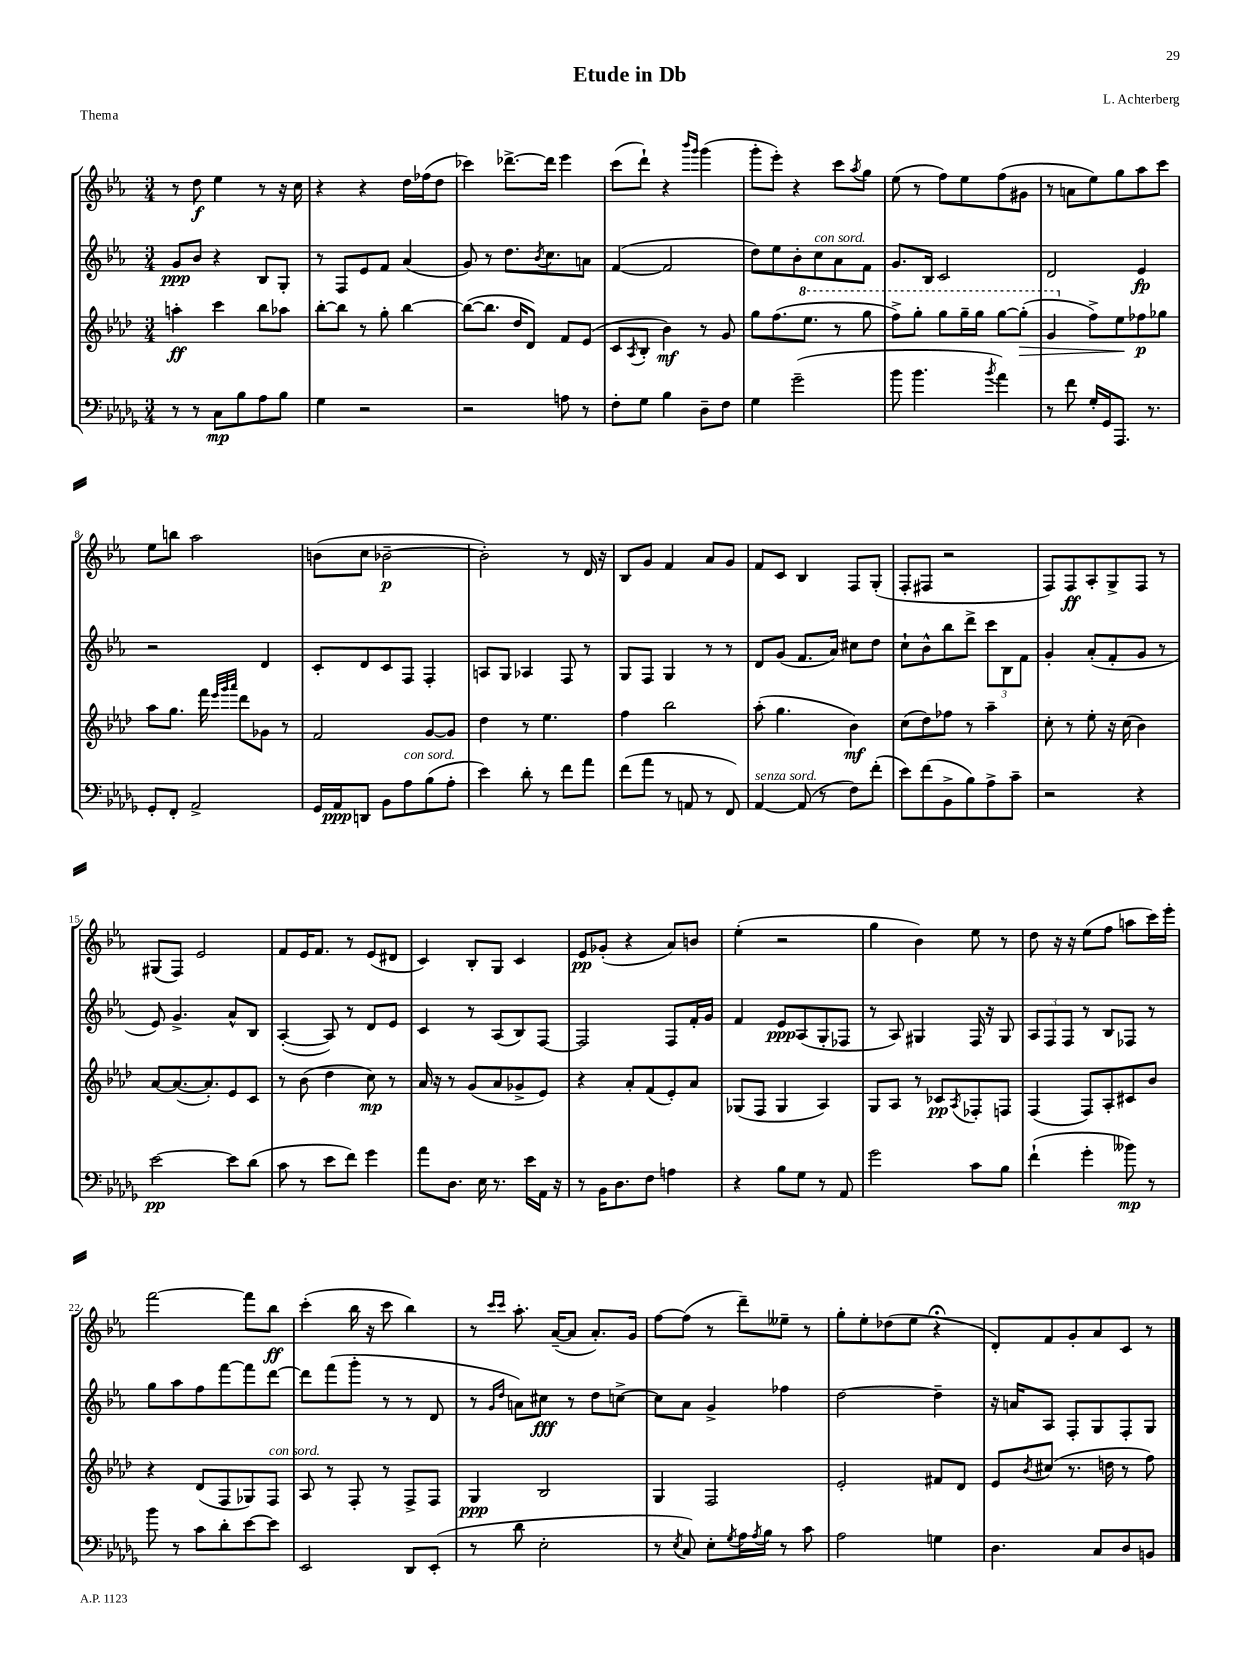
\header { title = "Etude in Db" composer = "L. Achterberg" piece = "Thema" }
<<
\new StaffGroup <<
\new Staff = "s0" {
    \clef treble \key ees \major \numericTimeSignature \time 3/4
    r8 d''8\f ees''4 r8 r16 c''16 |
    r4 r4 d''16 fes''16( d''8 |
    ces'''4) des'''8.~-> des'''16 ees'''4 |
    c'''8( d'''8-!) r4 \grace { bes'''16 g'''16 } g'''4( |
    g'''8-. ees'''8-.) r4 c'''8 \acciaccatura { aes''8 } g''8 |
    ees''8( r8 f''8) ees''8 f''8( gis'8 |
    r8 a'8 ees''8) g''8 aes''8 c'''8 |
    ees''8 b''8 aes''2 |
    b'8( c''8 bes'2~--\p |
    bes'2-.) r8 d'16 r16 |
    bes8 g'8 f'4 aes'8 g'8 |
    f'8 c'8 bes4 f8 g8-.( |
    f8-. fis8 r2 |
    f8) f8\ff aes8-. g8-> f8 r8 |
    gis8( f8) ees'2 |
    f'8 ees'16 f'8. r8 ees'8( dis'8 |
    c'4) bes8-. g8 c'4 |
    ees'8\pp ges'8-.( r4 aes'8) b'8 |
    ees''4-.( r2 |
    g''4 bes'4) ees''8 r8 |
    d''8 r16 r16 ees''8( f''8 a''8 c'''16) ees'''16-. |
    f'''2~ f'''8 bes''8\ff |
    c'''4-.( bes''16 r16 c'''8 bes''4) |
    r8 \grace { c'''16 c'''16 } aes''8.-. aes'16~--( aes'8 aes'8.-.) g'16 |
    f''8~ f''8( r8 d'''8--) eeses''8-- r8 |
    g''8-. ees''8-. des''8( ees''8 r4\fermata |
    d'8-.) f'8 g'8-. aes'8 c'8 r8 \bar "|." |
}
\new Staff = "s1" {
    \clef treble \key ees \major \numericTimeSignature \time 3/4
    g'8\ppp bes'8 r4 bes8 g8-. |
    r8 f8 ees'8 f'8 aes'4( |
    g'8) r8 d''8. \acciaccatura { bes'8 } c''8. a'8 |
    f'4~( f'2 |
    d''8) ees''8 bes'8-. c''8^\markup { \italic "con sord." } aes'8 f'8 |
    g'8. bes16 c'2 |
    d'2 ees'4\fp |
    r2 d'4 |
    c'8-. d'8 c'8 f8 f4-. |
    a8 g8 aes4 f8 r8 |
    g8 f8 g4 r8 r8 |
    d'8 g'8( f'8. aes'16) cis''8 d''8 |
    c''8-! bes'8-^ bes''8 d'''8-> \tuplet 3/2 { c'''8 bes8 f'8 } |
    g'4-. aes'8-.( f'8-. g'8 r8 |
    ees'8) g'4.-> aes'8-^ bes8 |
    aes4~-.( aes8) r8 d'8 ees'8 |
    c'4 r8 aes8( bes8) f8~ |
    f2 f8 f'16-. g'16 |
    f'4 ees'8\ppp aes8( g8-. fes8 |
    r8 aes8) gis4 f16 r16 gis8 |
    \tuplet 3/2 { aes8 f8 f8 } r8 bes8 fes8 r8 |
    g''8 aes''8 f''8 f'''8~ f'''8 d'''8~ |
    d'''8 f'''8( g'''8-. r8 r8 d'8 |
    r8 \grace { g'16 d''16 } a'8) cis''8\fff r8 d''8 c''8~-> |
    c''8 aes'8 g'4-> fes''4 |
    d''2~ d''4-- |
    r16 a'16 aes8 f8-. g8 f8-. g8 \bar "|." |
}
\new Staff = "s2" {
    \clef treble \key aes \major \numericTimeSignature \time 3/4
    a''4-.\ff c'''4 bes''8 aes''8 |
    bes''8~-. bes''8 r8 g''8-. bes''4~ |
    bes''8~( bes''8. des''16 des'8) f'8 ees'8( |
    c'8 \acciaccatura { aes8 } bes8-. bes'4\mf) r8 g'8 |
    g''8 f''8.( \ottava #1 ees'''8. r8 g'''8 |
    f'''8->) g'''8-. g'''8 g'''16-- g'''16 g'''8~ g'''8-.\>( |
    g''4 \ottava #0 f''8->) ees''8\! fes''8\p ges''8 |
    aes''8 g''8. f'''16 \grace { ees'''32 g'''32 aes'''32 } des'''8 ges'8 r8 |
    f'2 g'8~ g'8 |
    des''4 r8 ees''4. |
    f''4 bes''2 |
    aes''8-.( g''4. bes'4\mf) |
    c''8( des''8) fes''8 r8 aes''4-- |
    c''8-. r8 ees''8-. r16 c''16( bes'4) |
    aes'8~ aes'8.~( aes'8.-.) ees'8 c'8 |
    r8 bes'8( des''4 c''8\mp) r8 |
    aes'16 r16 r8 g'8( aes'8 ges'8-> ees'8) |
    r4 aes'8-. f'8( ees'8-.) aes'8 |
    ges8( f8 ges4 aes4) |
    g8 aes8 r8 ces'8\pp \acciaccatura { aes8 } fes8-. f8 |
    f4( f8) aes8-. cis'8 bes'8 |
    r4 des'8( f8 ges8) f8^\markup { \italic "con sord." } |
    aes8 r8 f8-. r8 f8-> f8 |
    g4\ppp bes2 |
    g4 f2 |
    ees'2-. fis'8 des'8 |
    ees'8 \acciaccatura { bes'8 } cis''8( r8. d''16 r8 f''8) \bar "|." |
}
\new Staff = "s3" {
    \clef bass \key des \major \numericTimeSignature \time 3/4
    r8 r8 c8\mp bes8 aes8 bes8 |
    ges4 r2 |
    r2 a8 r8 |
    f8-. ges8 bes4 des8-- f8 |
    ges4 ges'2--( |
    bes'8 bes'4. \acciaccatura { bes'8 } aes'4) |
    r8 f'8 ges16-. ges,16 aes,,8. r8. |
    ges,8-. f,8-. aes,2-> |
    ges,16 aes,16\ppp d,8 bes,8 aes8^\markup { \italic "con sord." } bes8( aes8-. |
    ees'4) des'8-. r8 f'8 aes'8 |
    f'8( aes'8 r8 a,8 r8 f,8) |
    aes,4~^\markup { \italic "senza sord." } aes,8( r8 f8) f'8-.( |
    ees'8) f'8( bes,8-> bes8) aes8-> c'8-- |
    r2 r4 |
    ees'2~\pp ees'8 des'8( |
    c'8 r8 ees'8 f'8) ges'4 |
    aes'8 des8. ees16 r8. ees'16 aes,16 r16 |
    r8 bes,16 des8. f8 a4 |
    r4 bes8 ges8 r8 aes,8 |
    ges'2 c'8 bes8 |
    f'4-!( ges'4-. beses'8\mp) r8 |
    bes'8 r8 c'8 des'8-. ees'8~ ees'8 |
    ees,2 des,8 ees,8-.( |
    r8 des'8 ees2-. |
    r8 \acciaccatura { ees8 } c8) ees8-. \acciaccatura { ges8 } aes16 \acciaccatura { aes8 } bes16 r8 c'8 |
    aes2 g4 |
    des4. c8 des8 b,8 \bar "|." |
}
>>
>>
